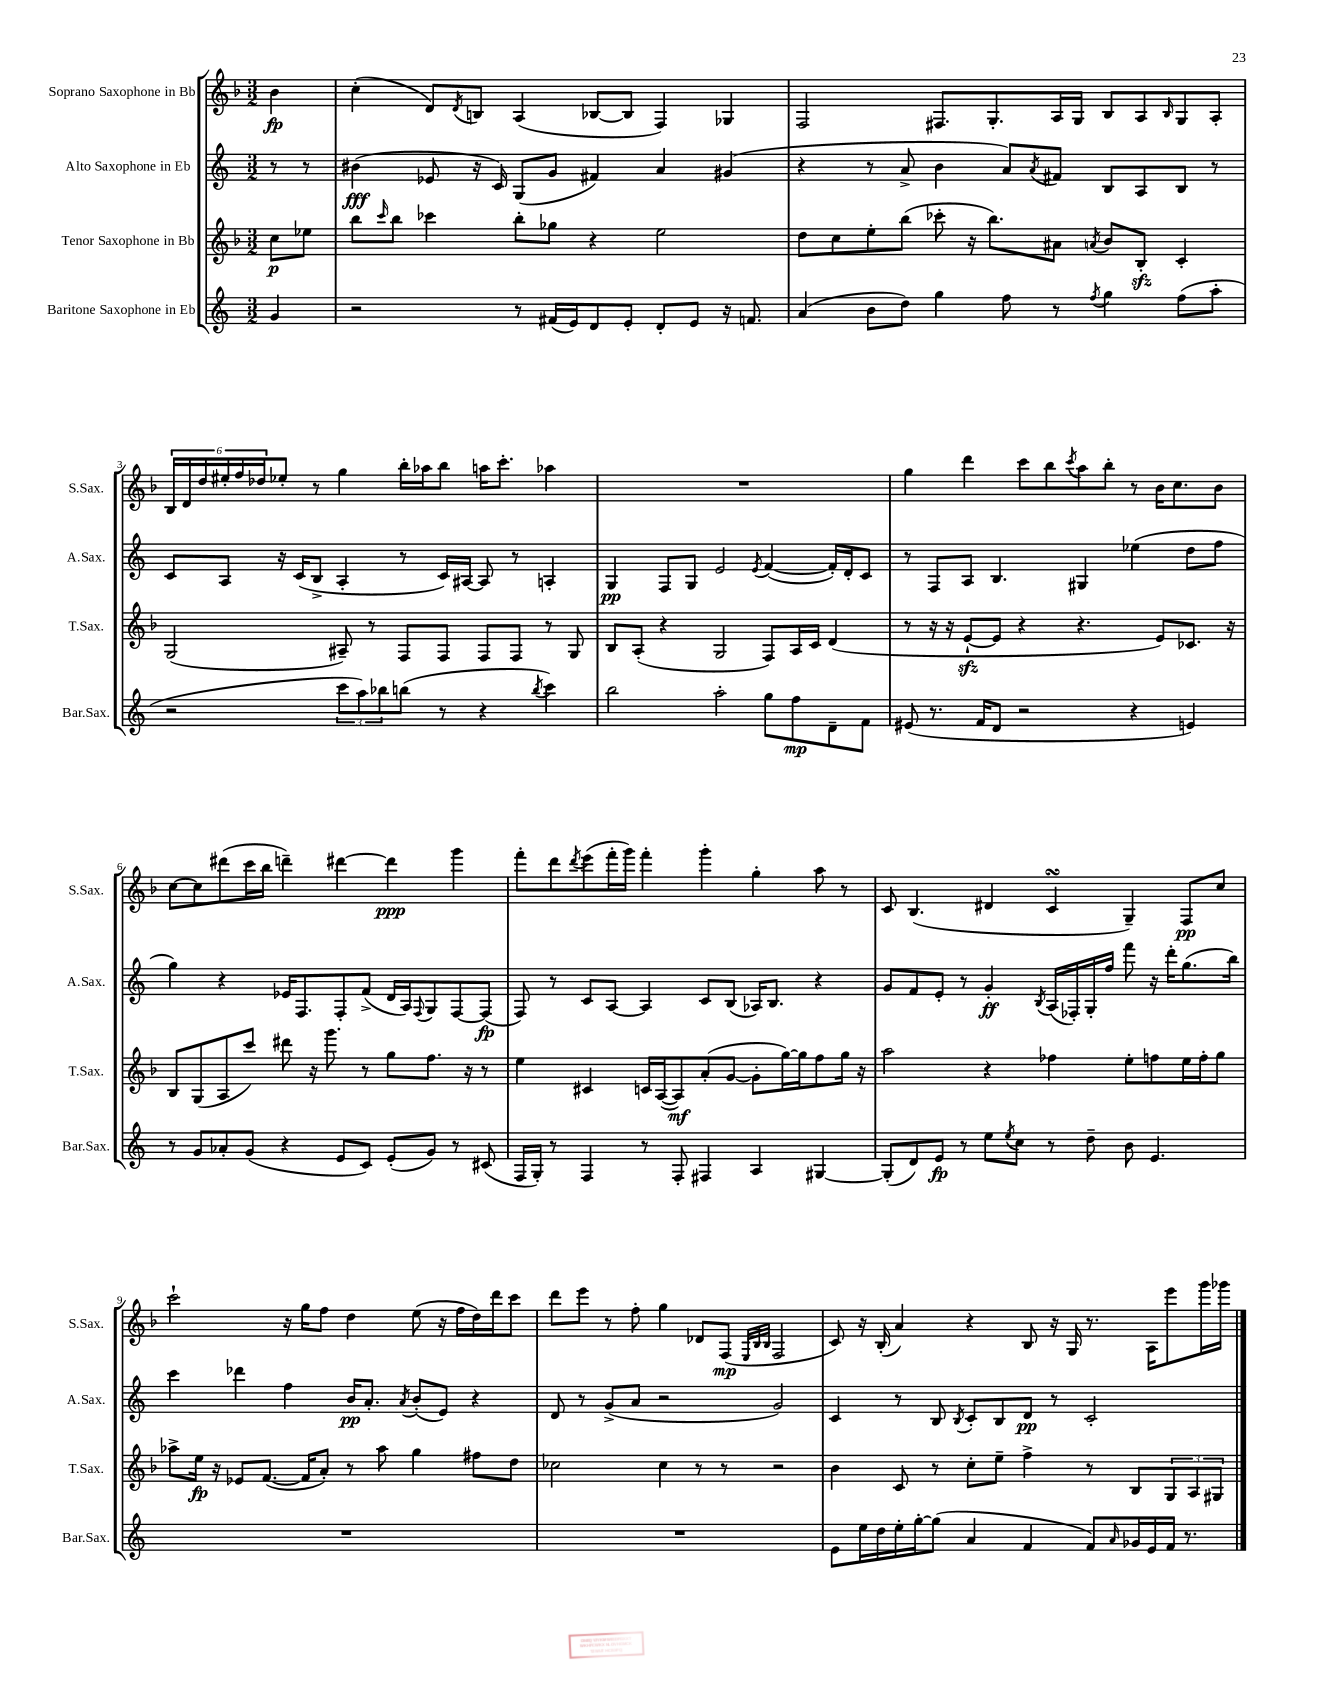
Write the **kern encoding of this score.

**kern	**dynam	**kern	**dynam	**kern	**dynam	**kern	**dynam
*part4	*part4	*part3	*part3	*part2	*part2	*part1	*part1
*staff4	*staff4	*staff3	*staff3	*staff2	*staff2	*staff1	*staff1
*I"Baritone Saxophone in Eb	*	*I"Tenor Saxophone in Bb	*	*I"Alto Saxophone in Eb	*	*I"Soprano Saxophone in Bb	*
*I'Bar.Sax.	*	*I'T.Sax.	*	*I'A.Sax.	*	*I'S.Sax.	*
*clefG2	*	*clefG2	*	*clefG2	*	*clefG2	*
*k[]	*	*k[b-]	*	*k[]	*	*k[b-]	*
*M3/2	*	*M3/2	*	*M3/2	*	*M3/2	*
=	=	=	=	=	=	=	=
4g/	.	8cc\L	p	8r	.	4b-\	fp
.	.	8ee-X\J	.	8r	.	.	.
=1	=1	=1	=1	=1	=1	=1	=1
2r	.	8bb-\L	.	(4b#X\	fff	(4cc'\	.
.	.	16qqccc/	.	.	.	.	.
.	.	8bb-\J	.	.	.	.	.
.	.	4ccc-X\	.	8e-X/	.	8d/L)	.
.	.	.	.	.	.	8qd/	.
.	.	.	.	16r	.	8Bn/J	.
.	.	.	.	16c/)	.	.	.
8r	.	8bb-'\L	.	(8G/L	.	(4A/	.
(16f#X/LL	.	8gg-X\J	.	8g/J	.	.	.
16e/J)	.	.	.	.	.	.	.
8d/	.	4r	.	4f#X/)	.	[8B-X/L	.
8e'/J	.	.	.	.	.	8B-/J]	.
8d'/L	.	2ee\	.	4a/	.	4F/)	.
8e/J	.	.	.	.	.	.	.
16r	.	.	.	(4g#X/	.	4G-X/	.
8.fn/	.	.	.	.	.	.	.
=2	=2	=2	=2	=2	=2	=2	=2
(4a/	.	8dd\L	.	4r	.	2F/	.
.	.	8cc\	.	.	.	.	.
8b\L	.	8ee'\	.	8r	.	.	.
8dd\J)	.	(8bb-\J	.	8a^/	.	.	.
4gg\	.	8ccc-X'\	.	4b\	.	8.F#X/L	.
.	.	16r	.	.	.	.	.
.	.	8.bb-\L)	.	.	.	8.G'/	.
8ff\	.	.	.	8a/L)	.	.	.
.	.	.	.	8qa/	.	.	.
8r	.	8a#X\J	.	8f#X/J	.	16A/L	.
.	.	.	.	.	.	16G/JJ	.
8qff/	.	8qan/	.	.	.	.	.
4gg\	.	8b-/L	.	8B/L	.	8B-/L	.
.	.	8B-zz'/J	.	8A/	.	8A/	.
.	.	.	.	.	.	16qqB-/	.
(8ff\L	.	4c'/	.	8B/J	.	8G/	.
8aa'\J	.	.	.	8r	.	8A'/J	.
!!LO:LB:g=z
=3	=3	=3	=3	=3	=3	=3	=3
2r	.	(2G/	.	8c/L	.	24B-/LL	.
.	.	.	.	.	.	24d/	.
.	.	.	.	.	.	24dd/	.
.	.	.	.	8A/J	.	24ee#X'/	.
.	.	.	.	.	.	24ff/	.
.	.	.	.	.	.	24dd-X/J	.
.	.	.	.	16r	.	8ee-X'/J	.
.	.	.	.	(16c/KL	.	.	.
.	.	.	.	8B^/J	.	8r	.
12ccc\L	.	8A#X~/)	.	4A'/	.	4gg\	.
12aa\)	.	.	.	.	.	.	.
.	.	8r	.	.	.	.	.
12bb-X\	.	.	.	.	.	.	.
(8bbn\J	.	8F/L	.	8r	.	16bb-'\LL	.
.	.	.	.	.	.	16aa-X\J	.
8r	.	8F/J	.	16c/LL)	.	8bb-\J	.
.	.	.	.	[16A#X/JJ	.	.	.
4r	.	8F/L	.	8A#/]	.	16aan\KL	.
.	.	.	.	.	.	8.ccc'\J	.
.	.	8F/J	.	8r	.	.	.
8qbb/	.	.	.	.	.	.	.
4ccc\)	.	8r	.	4An'/	.	4aa-X\	.
.	.	8G/	.	.	.	.	.
=4	=4	=4	=4	=4	=4	=4	=4
2bb\	.	8B-/L	.	4G/	pp	1.r	.
.	.	(8A'/J	.	.	.	.	.
.	.	4r	.	8F/L	.	.	.
.	.	.	.	8G/J	.	.	.
2aa'\	.	2G/	.	2e/	.	.	.
.	.	.	.	8qe/	.	.	.
8gg\L	.	8F/L)	.	([4f/	.	.	.
8ff\	mp	16A/L	.	.	.	.	.
.	.	16c/JJ	.	.	.	.	.
8d~\	.	(4d/	.	16f'/LL])	.	.	.
.	.	.	.	16d'/J	.	.	.
8f\J	.	.	.	8c/J	.	.	.
=5	=5	=5	=5	=5	=5	=5	=5
(8e#X/	.	8r	.	8r	.	4gg\	.
8.r	.	16r	.	8F/L	.	.	.
.	.	16r	.	.	.	.	.
.	.	[8ezz`/L	.	8A/J	.	4ddd\	.
16f/KL	.	.	.	.	.	.	.
8d/J	.	8e/J]	.	4.B/	.	.	.
2r	.	4r	.	.	.	8ccc\L	.
.	.	.	.	.	.	8bb-\	.
.	.	.	.	.	.	8qccc/	.
.	.	4.r	.	4G#X/	.	8aa\	.
.	.	.	.	.	.	8bb-'\J	.
4r	.	.	.	(4ee-X\	.	8r	.
.	.	8e/L)	.	.	.	16b-\KL	.
.	.	.	.	.	.	8.cc\	.
4en/)	.	8.c-X/J	.	8dd\L	.	.	.
.	.	.	.	8ff\J	.	8b-\J	.
.	.	16r	.	.	.	.	.
!!LO:LB:g=z
=6	=6	=6	=6	=6	=6	=6	=6
8r	.	8B-/L	.	4gg\)	.	[8cc\L	.
8g/L	.	(8G/	.	.	.	8cc\]	.
8a-X'/	.	8A/	.	4r	.	(8ddd#X\	.
(8g/J	.	8ccc/J)	.	.	.	16ccc\L	.
.	.	.	.	.	.	16bb-\JJ	.
4r	.	8ddd#X\	.	16e-X/KL	.	4dddn~\)	.
.	.	.	.	8.F/	.	.	.
.	.	16r	.	.	.	.	.
.	.	8.ggg\	.	.	.	.	.
8e/L	.	.	.	8F'/	.	[4ddd#X\	.
8c/J)	.	8r	.	(8f^/J	.	.	.
(8e'/L	.	8gg\L	.	16d/LL	.	4ddd#\]	ppp
.	.	.	.	16A/J)	.	.	.
.	.	.	.	8qqF/	.	.	.
8g/J)	.	8.ff\J	.	8G/	.	.	.
8r	.	.	.	[8F/	.	4ggg\	.
.	.	16r	.	.	.	.	.
(8c#X/	.	8r	.	(8F/J]	fp	.	.
=7	=7	=7	=7	=7	=7	=7	=7
16F/LL	.	4ee\	.	8F/)	.	8fff'\L	.
16G'/JJ)	.	.	.	.	.	.	.
8r	.	.	.	8r	.	8ddd\	.
.	.	.	.	.	.	8qddd/	.
4F/	.	4c#X/	.	8c/L	.	(8eee\	.
.	.	.	.	[8A/J	.	16fff'\L	.
.	.	.	.	.	.	16ggg\JJ)	.
8r	.	16cn/LL	.	4A/]	.	4fff'\	.
.	.	([16A/J	.	.	.	.	.
8F'/	.	8A/])	mf	.	.	.	.
4F#X/	.	(8a'/	.	8c/L	.	4ggg'\	.
.	.	[8g/J	.	(8B/J	.	.	.
4A/	.	8g'\L]	.	16A-X/KL)	.	4gg'\	.
.	.	.	.	8.B/J	.	.	.
.	.	[16gg\L)	.	.	.	.	.
.	.	16gg\J]	.	.	.	.	.
[4G#X/	.	8ff\	.	4r	.	8aa\	.
.	.	16gg\Jk	.	.	.	8r	.
.	.	16r	.	.	.	.	.
=8	=8	=8	=8	=8	=8	=8	=8
(8G#'/L]	.	2aa\	.	8g/L	.	8c/	.
8d/)	.	.	.	8f/	.	(4.B-/	.
8e/J	fp	.	.	8e'/J	.	.	.
8r	.	.	.	8r	.	.	.
8ee\L	.	4r	.	4g'/	ff	4d#X/	.
8qee/	.	.	.	.	.	.	.
8cc\J	.	.	.	.	.	.	.
.	.	.	.	8qB/	.	.	.
8r	.	4ff-X\	.	(16A/LL	.	4csSSS/	.
.	.	.	.	16F-X'/)	.	.	.
8dd~\	.	.	.	16G'/	.	.	.
.	.	.	.	16ff/JJ	.	.	.
8b\	.	8ee'\L	.	8fff\	.	4G~/)	.
4.e/	.	8ffn\	.	16r	.	.	.
.	.	.	.	16ddd'\KL	.	.	.
.	.	16ee\L	.	(8.gg\	.	8F/L	pp
.	.	16ff'\J	.	.	.	.	.
.	.	8gg\J	.	.	.	8cc/J	.
.	.	.	.	16bb\Jk)	.	.	.
!!LO:LB:g=z
=9	=9	=9	=9	=9	=9	=9	=9
1.r	.	8aa-X^\L	.	4ccc\	.	2ccc`\	.
.	.	16ee\Jk	fp	.	.	.	.
.	.	16r	.	.	.	.	.
.	.	8e-X/L	.	4ddd-X\	.	.	.
.	.	([8.f/J	.	.	.	.	.
.	.	.	.	4ff\	.	16r	.
.	.	16f/KL]	.	.	.	16gg\KL	.
.	.	8a'/J)	.	.	.	8ff\J	.
.	.	8r	.	16b/KL	pp	4dd\	.
.	.	.	.	8.a'/J	.	.	.
.	.	8aa-\	.	.	.	.	.
.	.	.	.	8qa/	.	.	.
.	.	4gg\	.	(8b'/L	.	(8ee\	.
.	.	.	.	8e/J)	.	16r	.
.	.	.	.	.	.	16ff\LL	.
.	.	8ff#X\L	.	4r	.	16dd\)	.
.	.	.	.	.	.	16ddd\J	.
.	.	8dd\J	.	.	.	8ccc\J	.
=10	=10	=10	=10	=10	=10	=10	=10
1.r	.	2cc-X\	.	8d/	.	8ddd\L	.
.	.	.	.	8r	.	8eee\J	.
.	.	.	.	(8g^/L	.	8r	.
.	.	.	.	8a/J	.	8ff'\	.
.	.	4cc-\	.	2r	.	4gg\	.
.	.	8r	.	.	.	8d-X/L	.
.	.	8r	.	.	.	(8F/J	mp
.	.	.	.	.	.	32qqE/LLL	.
.	.	.	.	.	.	32qqB-/	.
.	.	.	.	.	.	32qqB-/JJJ	.
.	.	2r	.	2g/)	.	2F/	.
=11	=11	=11	=11	=11	=11	=11	=11
8e\L	.	4b-\	.	4c/	.	8c/)	.
16ee\L	.	.	.	.	.	16r	.
16dd\	.	.	.	.	.	(16B-'/	.
16ee'\	.	8c/	.	8r	.	4a/)	.
[16gg'\J	.	.	.	.	.	.	.
(8gg\J]	.	8r	.	8B/	.	.	.
.	.	.	.	8qB/	.	.	.
4a/	.	8cc'\L	.	8c'/L	.	4r	.
.	.	8ee~\J	.	8B/	.	.	.
4f/	.	4ff^\	.	8d/J	pp	8B-/	.
.	.	.	.	8r	.	16r	.
.	.	.	.	.	.	16G/	.
8f/L)	.	8r	.	2c'/	.	8.r	.
16qqa/	.	.	.	.	.	.	.
16g-X/L	.	8B-/L	.	.	.	.	.
16e/	.	.	.	.	.	16A\KL	.
16f/JJ	.	12G/	.	.	.	8eee\	.
8.r	.	.	.	.	.	.	.
.	.	12A/	.	.	.	.	.
.	.	.	.	.	.	16ggg\L	.
.	.	12G#X/J	.	.	.	.	.
.	.	.	.	.	.	16ggg-X\JJ	.
==	==	==	==	==	==	==	==
*-	*-	*-	*-	*-	*-	*-	*-
